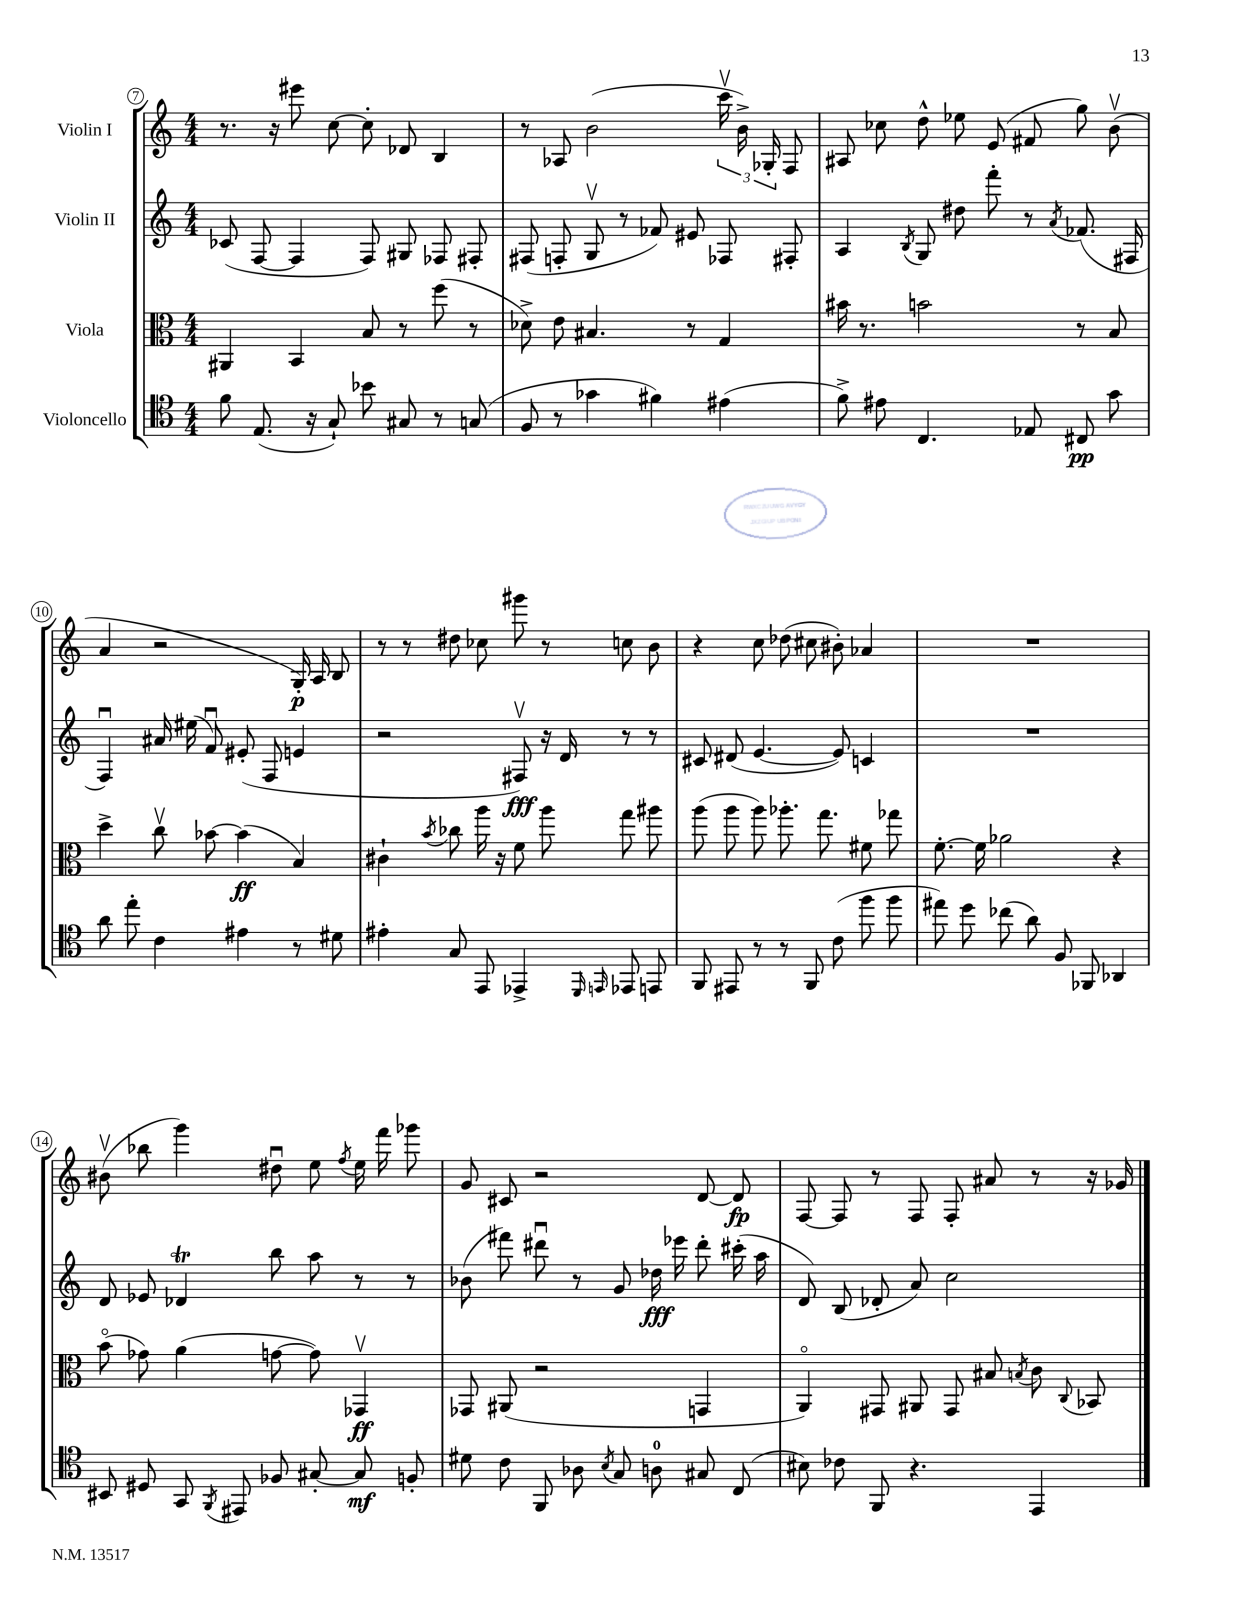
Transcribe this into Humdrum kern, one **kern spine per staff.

**kern	**kern	**kern	**kern
*staff4	*staff3	*staff2	*staff1
*clefC4	*clefC3	*clefG2	*clefG2
*k[]	*k[]	*k[]	*k[]
*M4/4	*M4/4	*M4/4	*M4/4
8f\	4AA#/	(8c-/	8.r
(8.E/	.	[8F/	.
.	.	.	16r
.	4BB/	4F/]	8eee#\
16r	.	.	.
8G`/)	.	.	[8cc\
8b-\	8B/	8F/)	8cc'\]
8G#/	8r	8G#/	8d-/
8r	(8ff\	8F-/	4B/
(8G/	8r	8F#'/	.
=	=	=	=
8F/	8d-^\)	(8F#/	8r
8r	8e\	8F'/	8A-/
4g-\	4.B#/	8Gv/	(2b\
.	.	8r	.
4f#\)	.	8f-/)	.
.	8r	8e#/	.
(4e#\	4G/	8F-/	24cccv\
.	.	.	24b^\)
.	.	.	24G-'/
.	.	8F#'/	8F/
=	=	=	=
8f^\)	16b#\	4A/	8A#/
.	8.r	.	.
8e#\	.	.	8cc-\
.	.	8qB/	.
4.C/	2b\	8G/	8dd^^\
.	.	8dd#\	8ee-\
.	.	8fff'\	(8e/
8E-/	.	8r	8f#/
.	.	8qa/	.
8C#/	8r	(8.f-/	8gg\)
8g\	8B/	.	(8bv\
.	.	16F#/	.
=	=	=	=
8a\	4dd^\	4Fu/)	4a/
8ee'\	.	.	.
4c\	8ccv\	16a#/	2r
.	.	(16ee#\	.
.	[8b-\	8fu/)	.
4e#\	(4b-\]	(8e#'/	.
.	.	8F/	.
8r	4B/)	4e/	16G'/)
.	.	.	16A/
8d#\	.	.	8B/
=	=	=	=
4e#'\	4c#`\	2r	8r
.	.	.	8r
.	8qb/	.	.
8G/	8cc-\	.	8dd#\
8EE/	16aa\	.	8cc-\
.	16r	.	.
4EE-^/	8f\	8F#v/)	8ggg#\
.	8aa\	16r	8r
.	.	16d/	.
16qqDD/	.	.	.
16qqEE/	.	.	.
8EE-/	8gg\	8r	8cc\
8EE/	8aa#\	8r	8b\
=	=	=	=
8FF/	(8aa\	8c#/	4r
8EE#/	8aa\	(8d#/	.
8r	8aa\)	[4.e/	8cc\
8r	8.aa-'\	.	(8dd-\
8FF/	.	.	8cc#\
.	8.gg\	.	.
(8c\	.	8e/])	8b#'\)
8ff\	8f#\	4c/	4a-/
8ff\	8gg-\	.	.
=	=	=	=
8ee#\)	[8.f'\	1r	1r
8dd\	.	.	.
.	16f\]	.	.
(8cc-\	2a-\	.	.
8a\)	.	.	.
8F/	.	.	.
8FF-/	.	.	.
4AA-/	4r	.	.
=	=	=	=
8BB#/	(8bo\	8d/	(8b#v\
8D#/	8g-\)	8e-/	8bb-\
8GG/	(4a\	4d-/	4ggg\)
8qFF/	.	.	.
8EE#/	.	.	.
8F-/	[8g\	8bb\	8dd#u\
[8G#'/	8g\])	8aa\	8ee\
.	.	.	8qff/
8G#/]	4GG-v/	8r	16ee\
.	.	.	16fff\
8F'/	.	8r	8ggg-\
=	=	=	=
8d#\	8GG-/	(8b-\	8g/
8c\	(8AA#/	8fff#\)	8c#/
8FF/	2r	8ddd#u\	2r
8A-\	.	8r	.
8qB/	.	.	.
8G/	.	8g/	.
8A\	.	16dd-\	.
.	.	16eee-\	.
8G#/	4GG/	8ddd#'\	[8d/
(8C/	.	(16ccc#'\	8d/]
.	.	16aa\	.
=	=	=	=
8B#\)	4AAo/)	8d/)	[8F/
8c-\	.	(8B/	8F/]
8FF/	8GG#/	8d-'/	8r
4.r	8AA#/	8a/)	8F/
.	8GG#/	2cc\	8F'/
.	8B#/	.	8a#/
.	8qB/	.	.
4EE/	8c\	.	8r
.	8qqC/	.	.
.	8BB-/	.	16r
.	.	.	16g-/
==	==	==	==
*-	*-	*-	*-
